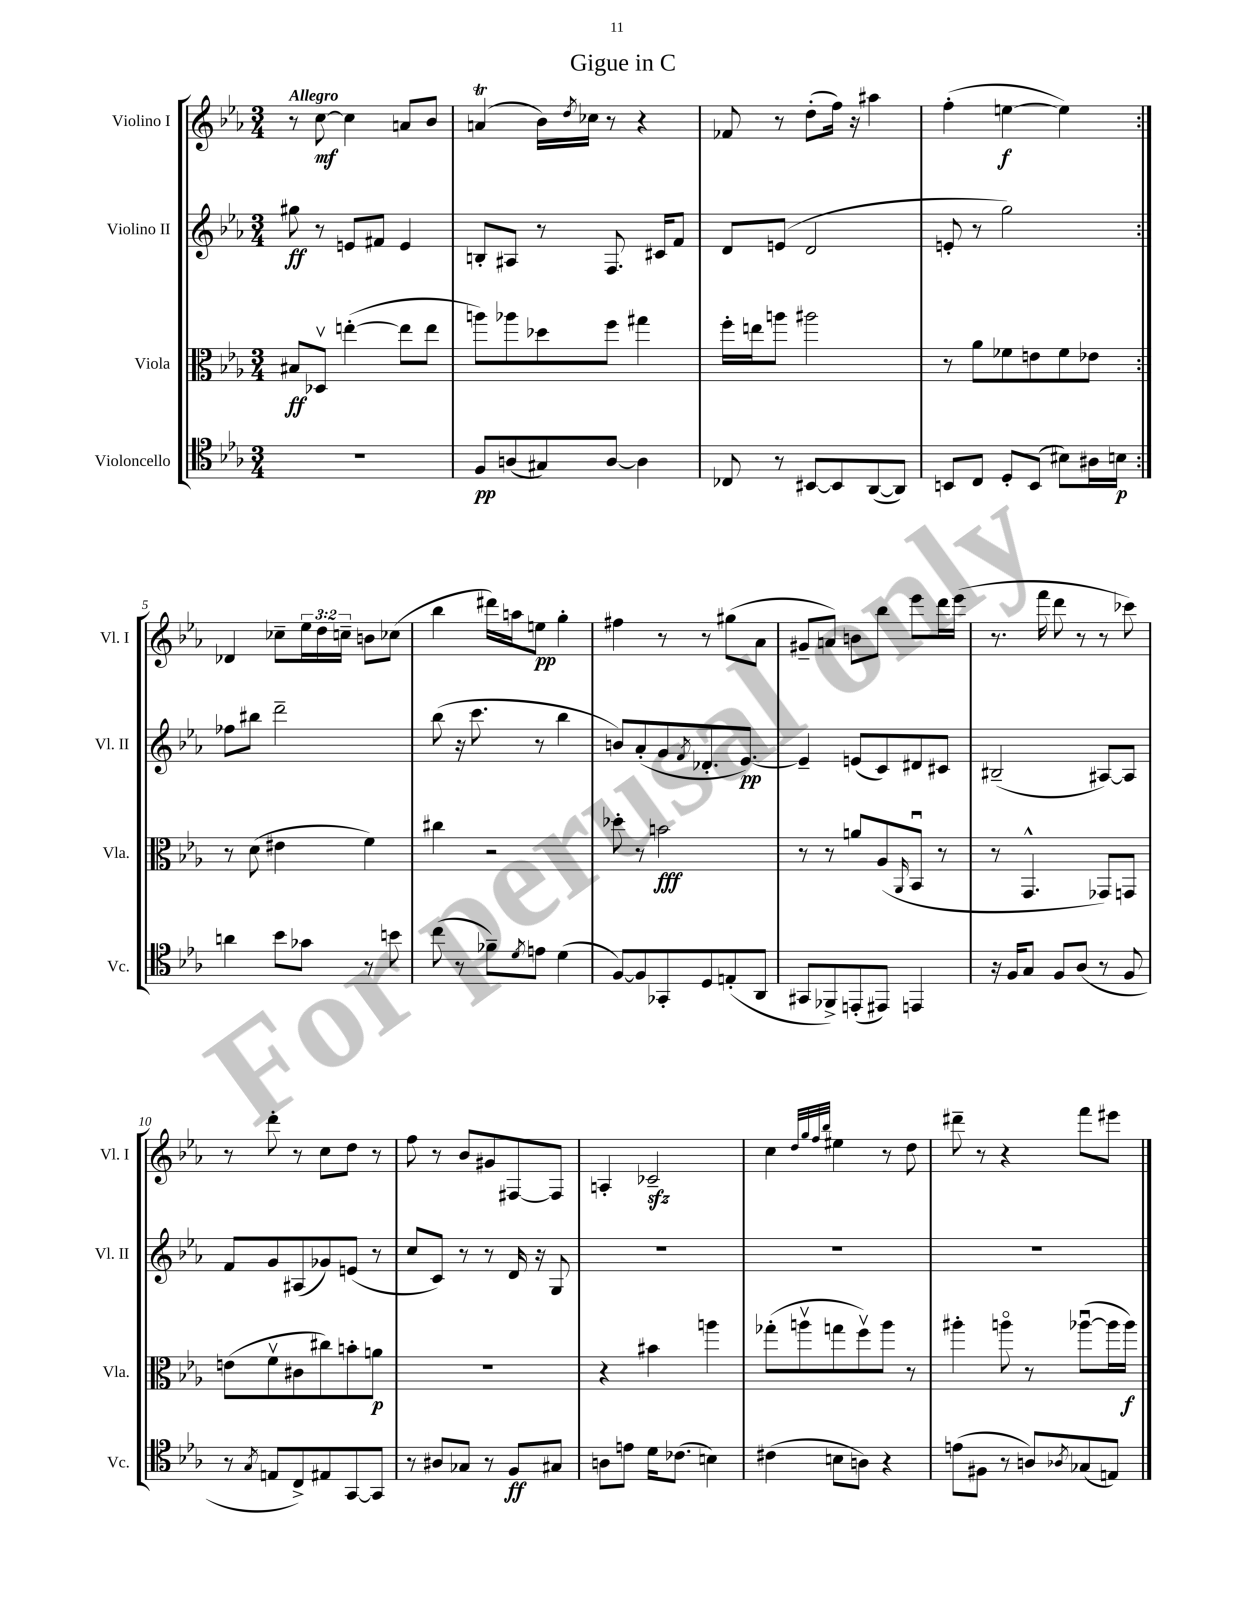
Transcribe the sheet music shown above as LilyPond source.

\header { title = "Gigue in C" }
<<
\new StaffGroup <<
\new Staff = "s0" \with { instrumentName = "Violino I" shortInstrumentName = "Vl. I" } {
    \clef treble \key ees \major \numericTimeSignature \time 3/4 \override Staff.TupletNumber.text = #tuplet-number::calc-fraction-text \tempo "Allegro"
    \repeat volta 2 { r8 c''8~\mf c''4 a'8 bes'8 |
    a'4\trill( bes'16) \acciaccatura { d''8 } ces''16 r8 r4 |
    fes'8 r8 d''8-.( f''16) r16 ais''4 |
    f''4-.( e''4~\f e''4) | }
    des'4 ces''8-- \tuplet 3/2 { ees''16 d''16 c''16-- } b'8 ces''8( |
    bes''4 dis'''16) a''16 e''8\pp g''4-. |
    fis''4 r8 r8 gis''8( aes'8 |
    gis'8-- a'8) b'8 bes''8 ees'''8 d'''16 ees'''16( |
    r8. f'''16 d'''8 r8 r8 ces'''8) |
    r8 d'''8-. r8 c''8 d''8 r8 |
    f''8 r8 bes'8 gis'8 fis8~ fis8 |
    a4-. ces'2--\sfz |
    c''4 \grace { d''32 g''32 f''32 bes''32 } eis''4 r8 d''8 |
    dis'''8-- r8 r4 f'''8 eis'''8 \bar "|." |
}
\new Staff = "s1" \with { instrumentName = "Violino II" shortInstrumentName = "Vl. II" } {
    \clef treble \key ees \major \numericTimeSignature \time 3/4
    \repeat volta 2 { gis''8\ff r8 e'8 fis'8 e'4 |
    b8-. ais8 r8 f8. cis'16 f'8 |
    d'8 e'8( d'2 |
    e'8-. r8 g''2) | }
    fes''8 bis''8 d'''2-- |
    bes''8( r16 c'''8. r8 bes''4 |
    b'8) aes'8-.( g'8 \acciaccatura { f'8 } des'8.-. ees'8.~\pp) |
    ees'4-- e'8( c'8) dis'8 cis'8 |
    bis2--( ais8~) ais8 |
    f'8 g'8 ais8( ges'8) e'8( r8 |
    c''8 c'8) r8 r8 d'16 r16 g8 |
    R2. |
    R2. |
    R2. \bar "|." |
}
\new Staff = "s2" \with { instrumentName = "Viola" shortInstrumentName = "Vla." } {
    \clef alto \key ees \major \numericTimeSignature \time 3/4
    \repeat volta 2 { bis8\ff des8\upbow e''4~-.( e''8 e''8 |
    a''8) aes''8 des''8 f''8 gis''4 |
    f''16-. e''16 a''8 ais''2 |
    r8 aes'8 fes'8 e'8 fes'8 ees'8 | }
    r8 d'8( eis'4 f'4) |
    cis''4 r2 |
    des''8-. r8 b'2\fff |
    r8 r8 a'8 aes8( \grace { aes,16 } bes,8\downbow r8 |
    r8 g,4.-^ ges,8) g,8 |
    e'8( f'8\upbow cis'8 cis''8) b'8-. a'8\p |
    R2. |
    r4 bis'4 a''4 |
    ges''8-.( a''8\upbow g''8 f''8\upbow) a''8 r8 |
    ais''4-. a''8\flageolet r8 aes''8~\downbow( aes''16 aes''16\f) \bar "|." |
}
\new Staff = "s3" \with { instrumentName = "Violoncello" shortInstrumentName = "Vc." } {
    \clef tenor \key ees \major \numericTimeSignature \time 3/4
    \repeat volta 2 { R2. |
    f8\pp a8( gis8) a8~ a4 |
    ces8 r8 bis,8~ bis,8 aes,8~( aes,8) |
    b,8 c8 d8-. b,8( bis8) ais16 b16\p | }
    a'4 bes'8 ges'8 r8 b'8 |
    c''8( r8 fes'8--) \acciaccatura { d'8 } e'8 d'4( |
    f8~) f8 ges,8-. d8 e8-.( aes,8 |
    gis,8 fes,8->) e,8-.( eis,8) e,4 |
    r16 f16 g8 f8 aes8( r8 f8 |
    r8 \acciaccatura { g8 } e8 c8->) eis8 g,8~ g,8 |
    r8 ais8 ges8 r8 f8\ff gis8 |
    a8 e'8 d'16 ces'8.( b4) |
    cis'4( b8 a8) r4 |
    e'8( fis8 r8 a8) \acciaccatura { aes8 } ges8( e8) \bar "|." |
}
>>
>>
